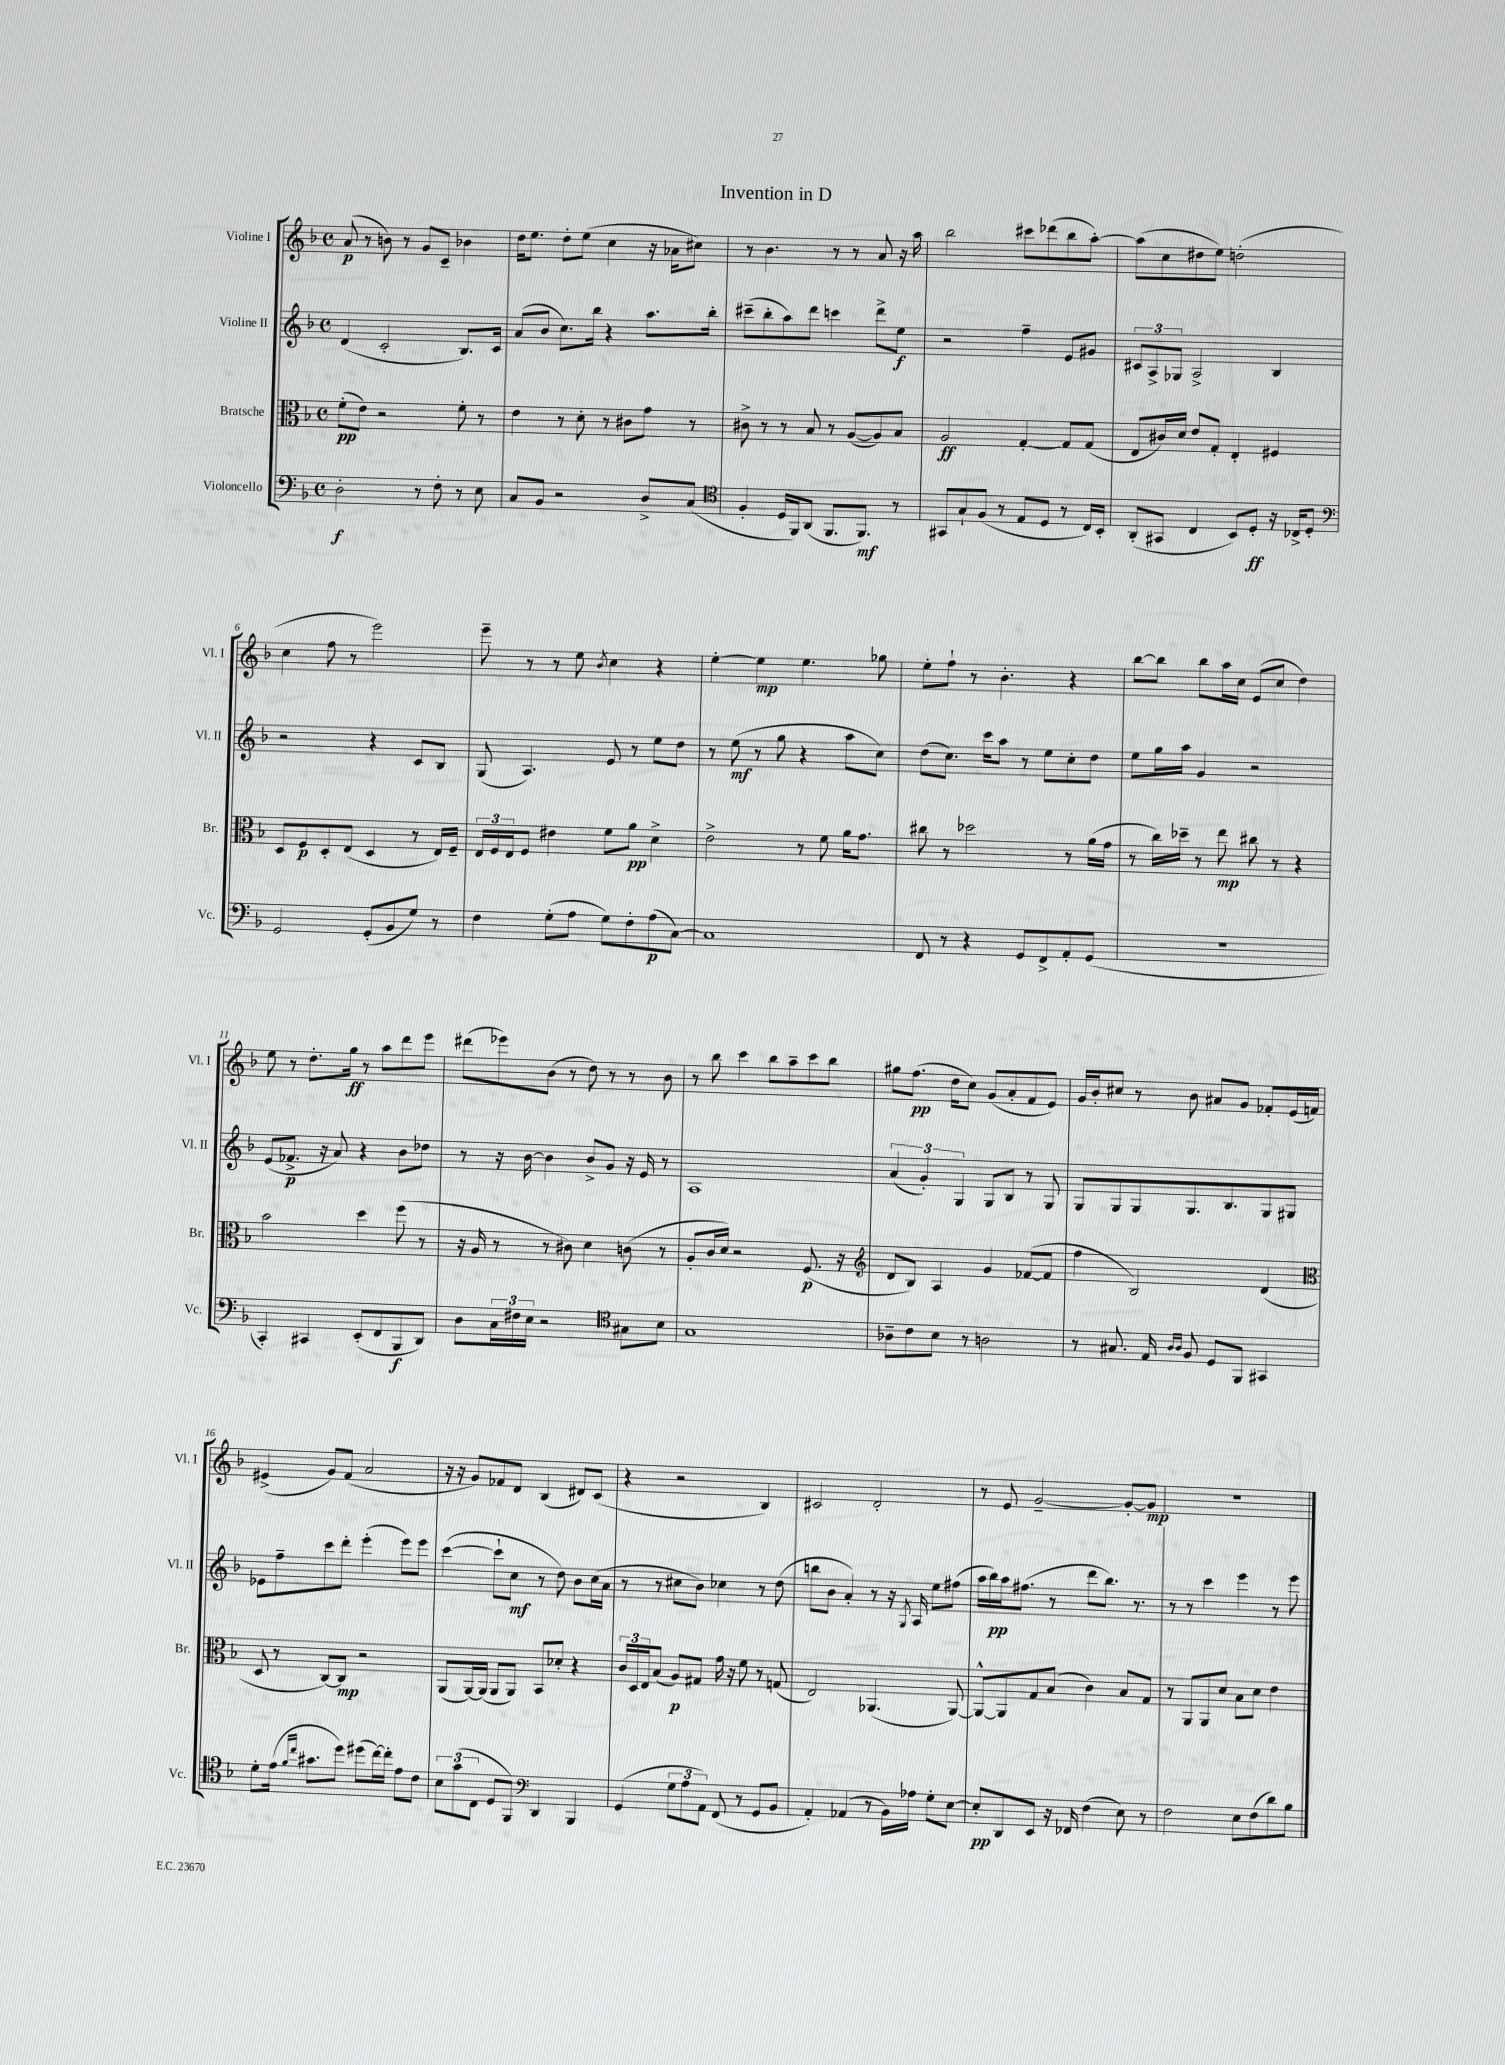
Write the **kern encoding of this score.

**kern	**kern	**kern	**kern
*staff4	*staff3	*staff2	*staff1
*clefF4	*clefC3	*clefG2	*clefG2
*k[b-]	*k[b-]	*k[b-]	*k[b-]
*M4/4	*M4/4	*M4/4	*M4/4
*met(c)	*met(c)	*met(c)	*met(c)
2D'	(8f'	(4d	(8a
.	8e)	.	8r
.	2r	2c'	8b)
.	.	.	8r
8r	.	.	8g
8F'	.	.	8c~
8r	8f'	8.B-)	4b-
8E	8r	.	.
.	.	16c	.
=	=	=	=
8C	4e	(8a	16dd
.	.	.	8.ee
8BB-	.	8b-	.
2r	8r	8.cc)	8dd'
.	8d'	.	(8ee
.	.	16bb-	.
.	8r	4r	4cc
.	8c#	.	.
8D^	8g	8.aa	16r
.	.	.	16a-
(8C	8r	.	8cc#)
.	.	16bb-'	.
=	=	=	=
*clefC4	*	*	*
4F'	8c#^	(8ccc#~	8r
.	8r	8bb-'	4.b-
16D	8r	8aa)	.
16FF)	.	.	.
(8AA	8B-	8ddd	.
8.FF	8r	4ccc	8r
.	([8A	.	8r
8.FF)	.	.	.
.	8A])	8ddd^	8a
8r	8B-	8ee	16r
.	.	.	16aa
=	=	=	=
8GG#	2A	2r	2bb-
8G`	.	.	.
(8F	.	.	.
8r	.	.	.
8E	[4G'	4ff~	8ccc#
8D	.	.	(8ddd-
8r	8G]	8e	8bb-
16C)	(8G	8g#	[8aa')
16BB-'	.	.	.
=	=	=	=
(8AA'	8E	12c#	(8aa]
.	.	12A^	.
8GG#	16c#)	.	8cc
.	.	12G-	.
.	16d	.	.
4C	8e	2A^	8dd#
.	8G'	.	8ee)
8BB-)	4E'	.	(2dd'
8D'	.	.	.
16r	4F#	4B-	.
16C-^	.	.	.
8D'	.	.	.
=	=	=	=
*clefF4	*	*	*
2GG	8D	2r	4cc
.	8F	.	.
.	8D'	.	8ff
.	(8E	.	8r
(8GG'	4D	4r	2eee)
8BB-	.	.	.
8G)	8r	8c	.
8r	16E)	8B-	.
.	16F~	.	.
=	=	=	=
4F	24E	(8G	8eee~
.	24F	.	.
.	24E	.	.
.	8F	4.A)	8r
(8G'	4e#	.	8r
8A	.	.	8ee
.	.	.	8qb-
8G)	8f	8e	4cc
8F'	8a	8r	.
(8A	4d^	8ee	4r
[8C)	.	8dd	.
=	=	=	=
1C]	2e^	8r	[4ee'
.	.	(8ee	.
.	.	8r	4ee]
.	.	8gg	.
.	8r	4r	4.ee
.	8f	.	.
.	16a	8aa	.
.	8.g	.	.
.	.	8cc)	8gg-
=	=	=	=
8FF	8cc#	(8dd	8ee'
8r	8r	8.cc)	8ff`
4r	2dd-	.	8r
.	.	16ccc	.
.	.	8aa	4.b-'
8GG	.	8r	.
8FF^	.	8ee	.
8AA'	8r	8cc'	4r
(8GG	(16a	8dd	.
.	16g	.	.
=	=	=	=
1r	8r	8ee	[8bb-
.	16cc)	16gg	8bb-]
.	16dd-~	16aa	.
.	8r	4g	8bb-
.	8ee	.	16aa
.	.	.	16cc
.	8cc#	2r	(8e
.	8r	.	8cc
.	4r	.	4dd)
=	=	=	=
4CC')	2b-	(8e	8ee
.	.	8.f-^	8r
4CC#	.	.	8.dd'
.	.	16r	.
.	.	8a)	.
.	.	.	16gg
(8EE'	4dd	4r	8r
8FF	.	.	8aa
8BBB-	(8ff	8b-	8ddd
8DD)	8r	8dd-	8eee
=	=	=	=
8D	16r	8r	(8ddd#
.	16A	.	.
24C	8r	16r	8eee-)
24F#	.	.	.
.	.	[16b-	.
24E	.	.	.
2r	8r	4b-]	(8b-
.	8c#)	.	8r
.	4d	8b-^	8dd)
.	.	8g	8r
*clefC4	*	*	*
8G#	(8c	16r	8r
.	.	16e	.
8B-	8r	8r	8b-
=	=	=	=
1G	8A'	1A	8r
.	16c	.	8bb-
.	16d)	.	.
.	2r	.	4ccc
.	.	.	8bb-
.	.	.	8aa~
.	(8.F	.	8ccc
.	.	.	8bb-
.	16r	.	.
=	=	=	=
*	*clefG2	*	*
8A-~	8d	(6a	8gg#
8c	8B-)	.	(8.ff
.	.	6g')	.
8B-	4A	.	.
.	.	.	16dd
.	.	6G	.
8r	.	.	8cc)
2A	4g	8G	(8g
.	.	8B-	8a'
.	([8f-	8r	8f
.	8f-]	8G	8e)
=	=	=	=
8r	4ff	8G	16g
.	.	.	16b-'
8.G#	.	8G	8cc#
.	2B-)	8G	8r
16E	.	.	.
16qqA	.	.	.
16qqA	.	.	.
8F	.	8.G	8b-
8D	.	.	8a#
.	.	8.B-	.
8FF	.	.	8g
4GG#	(4d	8G	8f-'
.	.	8G#	(16e
.	.	.	16f)
=	=	=	=
*	*clefC3	*	*
8d'	8D	8e-	(4e#^
(16e	8r	8ff~	.
16qqf	.	.	.
16qqcc	.	.	.
8.g#	.	.	.
.	[8C)	8ccc	8g)
8dd)	8C]	8ddd'	(8f
(8dd#	2r	(4eee'	2a
[16cc)	.	.	.
16cc']	.	.	.
8e	.	8eee)	.
8c	.	8eee	.
=	=	=	=
12B-	(8AA	([4ccc	16r
.	.	.	16r
(12g	.	.	.
.	[16AA)	.	8g)
12C	.	.	.
.	(16AA]	.	.
8D	8AA	8ccc`]	8f-
8FF)	8AA)	8cc	8d
*clefF4	*	*	*
4DD	8BB-	8r	(4B-
.	8d-'	8dd)	.
4BBB-	4r	8b-	8d#)
.	.	(16cc	(8c
.	.	16a	.
=	=	=	=
(4GG	24c	8r	4r
.	24D	.	.
.	24E	.	.
.	(8B-	8r	.
12G	8A)	8cc#	2r
12A	.	.	.
.	8G#	8b-)	.
12AA)	.	.	.
(8FF	16g	4cc-	.
.	16r	.	.
8r	8f	.	.
8GG	8r	8r	4B-)
8BB-	(8G	(8dd	.
=	=	=	=
4AA')	2E)	8bb	2c#
.	.	8b-	.
(4AA-	.	4a')	.
8r	(4.AA-	8r	2d'
16BB-)	.	16r	.
.	.	8qG	.
16A-	.	16A	.
8G'	.	8ee	.
[8E	[8AA-)	(8ff#	.
=	=	=	=
8E']	8AA-^^_	16aa	8r
.	.	16bb-)	.
8DD	8AA-]	16aa	8e
.	.	(8.ff#	.
8EE	8G	.	[2g~
16r	(8B-	8r	.
16FF-	.	.	.
(4F	4c)	8ddd	.
.	.	8.bb-)	.
8E)	8B-	.	8g'_
.	.	8.r	.
8r	8G	.	8g]
=	=	=	=
2F	8r	8r	1r
.	8AA	8r	.
.	8AA	4ccc	.
.	8d	.	.
8E	8B-	4eee	.
(8F	8d	.	.
8d)	4e	8r	.
8B-	.	8eee	.
==	==	==	==
*-	*-	*-	*-
